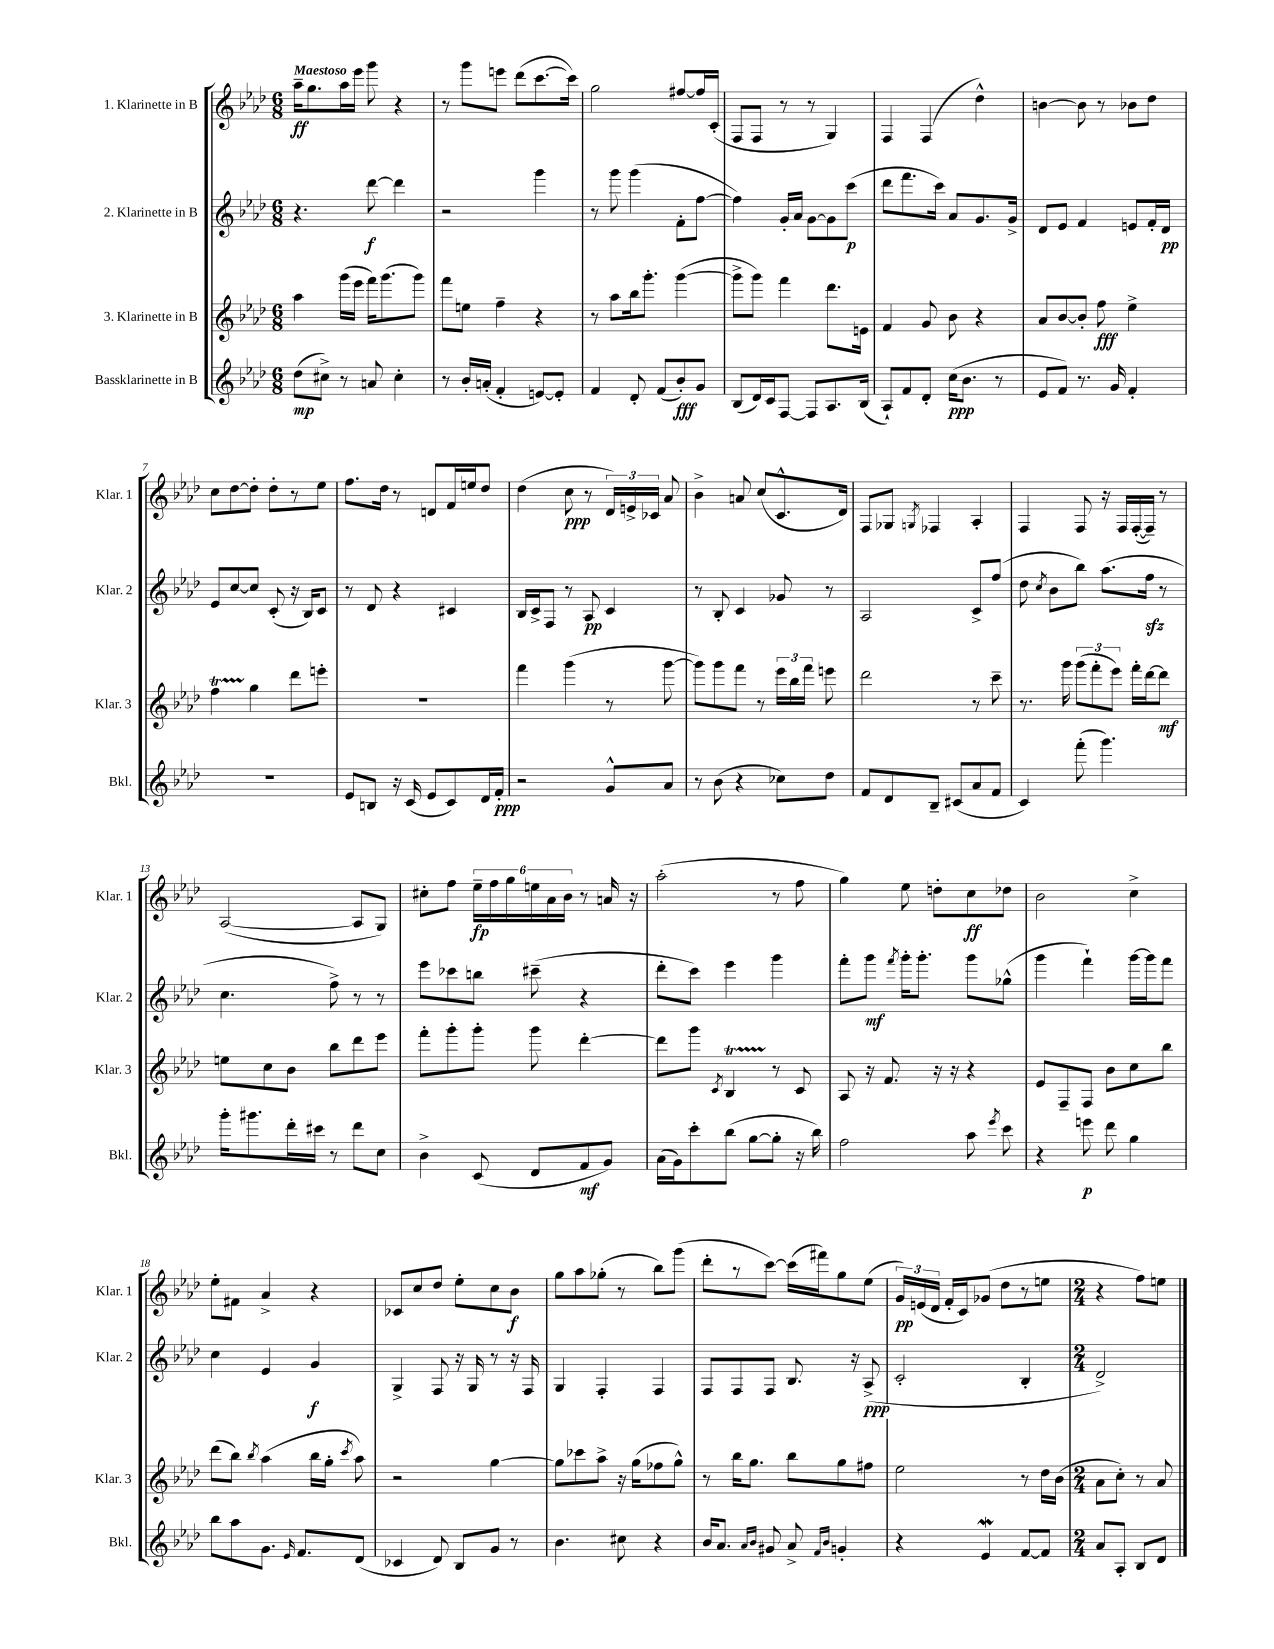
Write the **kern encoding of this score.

**kern	**kern	**kern	**kern
*staff4	*staff3	*staff2	*staff1
*clefG2	*clefG2	*clefG2	*clefG2
*k[b-e-a-d-]	*k[b-e-a-d-]	*k[b-e-a-d-]	*k[b-e-a-d-]
*M6/8	*M6/8	*M6/8	*M6/8
(8dd-	4aa-	4.r	16aa-~
.	.	.	8.gg
8cc#^)	.	.	.
8r	(16ggg	.	16aa-
.	16eee-	.	16eee-
8a	16fff)	[8ddd-	8ggg
.	(8.ggg	.	.
4cc#'	.	4ddd-]	4r
.	8ggg)	.	.
=	=	=	=
8r	8fff	2r	8r
16b-'	8ee	.	8ggg
(16a'	.	.	.
4f'	4ff~	.	8eee
.	.	.	(8ddd-
[8e)	4r	4ggg	[8.ccc
8e']	.	.	.
.	.	.	16ccc])
=	=	=	=
4f	8r	8r	2gg
.	8aa-	8ggg	.
8d-'	16bb-	(4ggg	.
.	8.ggg'	.	.
(8f	.	.	.
8b-')	([4ggg	8f'	[8ff#
8g	.	[8ff	16ff#]
.	.	.	(16c'
=	=	=	=
(8B-	8ggg^]	4ff])	8F
16d-)	8ggg)	.	8F
16c	.	.	.
[8F	4fff	16g'	8r
.	.	16a-	.
8F]	.	[8g	8r
8.A-	8.ddd-	8g]	4G)
.	.	(8ccc	.
(16B-	16e	.	.
=	=	=	=
8A-`)	4f	8ddd-	4F
8f	.	8.fff	.
8d-'	8g	.	(4F
.	.	16ccc)	.
(16cc	8b-	8a-	.
8.b-	.	.	.
.	4r	8.g	4dd-^^)
8r	.	.	.
.	.	16g^	.
=	=	=	=
8e-	8a-	8d-	[4b
8f)	[8b-	8e-	.
8.r	8b-']	4f	8b]
.	8ff	.	8r
16g	.	.	.
4f'	4ee-^	8e	8b-
.	.	16f'	8dd-
.	.	16d-	.
=	=	=	=
2.r	4ff	8e-	8cc
.	.	[8cc	[8dd-
.	4gg	8cc]	8dd-']
.	.	(8c'	8dd-'
.	8ddd-	16r	8r
.	.	16B-)	.
.	8eee'	8c	8ee-
=	=	=	=
8e-	2.r	8r	8.ff
8B	.	8d-	.
.	.	.	16dd-
16r	.	4r	8r
(16c	.	.	.
8e-	.	.	8d
8c)	.	4c#	16f
.	.	.	16ee
16d-	.	.	8dd-
16f'	.	.	.
=	=	=	=
2r	4fff	16B-	(4dd-
.	.	16c^	.
.	.	8F	.
.	(4ggg	8r	8cc
.	.	8A-	8r
8g^^	8r	4c	24d-)
.	.	.	24e^
.	.	.	24c-
8a-	[8ggg	.	8a-
=	=	=	=
8r	8ggg])	8r	4b-^
(8b-	8ggg	8B-'	.
4r	8fff	4c	8a
.	8r	.	(8cc
8cc-)	24eee-	8g-	8.c^^
.	24bb-	.	.
.	24fff	.	.
8dd-	8eee	8r	.
.	.	.	16d-)
=	=	=	=
8f	2ddd-	2A-	8F
8d-	.	.	8G-
.	.	.	8qG
8B-~	.	.	4F-
(8c#	.	.	.
8a-	8r	8c^	4A-'
8f	8ccc~	(8ff	.
=	=	=	=
4c)	8.r	8dd-	4F
.	.	8qcc	.
.	.	8b-	.
.	16ggg	.	.
(8fff'	(12ggg	8bb-)	8F
.	12fff'	.	.
4.ggg)	.	(8.aa-	16r
.	12eee-)	.	.
.	.	.	16F
.	16fff'	.	([16F'
.	[16ddd-	16ff	16F~])
.	8ddd-]	8r	8r
=	=	=	=
16ggg'	8ee	4.cc	([2A-
8.ggg#	.	.	.
.	8cc	.	.
16ddd-'	8b-	.	.
16ccc#	.	.	.
8r	8bb-	8ff^)	.
8ddd-	8ddd-	8r	8A-]
8cc	8eee-	8r	8G)
=	=	=	=
4b-^	8fff'	8eee-	8cc#'
.	8ggg'	8ccc-	8ff
(8c	8ggg'	8bb	24ee-~
.	.	.	24ff
.	.	.	24gg
8d-	8ggg	(8ccc#~	24ee
.	.	.	24a-
.	.	.	24b-
8f	[4ddd-'	4r	8r
8g)	.	.	16a
.	.	.	16r
=	=	=	=
(16a-	8ddd-]	8ddd-'	(2aa-'
16g)	.	.	.
8ccc'	8ggg	8ccc)	.
.	8qc	.	.
(8bb-	4B-	4eee-	.
[8gg	.	.	.
8gg']	8r	4ggg	8r
16r	8c	.	8ff
16bb-)	.	.	.
=	=	=	=
2ff	8A-	8fff'	4gg)
.	16r	8ggg	.
.	8.f	.	.
.	.	8qfff	.
.	.	16ggg'	8ee-
.	.	8.ggg'	.
.	16r	.	8dd'
.	16r	.	.
8aa-	4r	8ggg	8cc
8qeee-	.	.	.
8ccc	.	(8gg-^^	8dd-
=	=	=	=
4r	8e-	4ggg	2b-
.	8F~	.	.
8eee	8F	4fff`)	.
8ddd-	8b-	.	.
4gg	8cc	[16ggg	4cc^
.	.	16ggg]	.
.	8bb-	8fff	.
=	=	=	=
8bb-	(8ddd-	4cc	8ee-'
8aa-	8bb-)	.	8f#
.	8qbb-	.	.
8.g	(4aa-	4e-	4a-^
16qqe-	.	.	.
8.f	.	.	.
.	16bb-	4g	4r
.	16gg'	.	.
.	8qccc	.	.
(8d-	8aa-)	.	.
=	=	=	=
4c-	2r	4G^	8c-
.	.	.	8cc
8d-)	.	8F	8dd-
8B-	.	16r	8ee-'
.	.	16G	.
8g	[4gg	8r	8cc
8r	.	16r	8b-
.	.	16F	.
=	=	=	=
4.b-	8gg]	4G	8gg
.	8ccc-	.	8aa-
.	8aa-^	4F'	(8gg-'
8cc#	16r	.	8r
.	(16gg	.	.
4r	8ff-	4F	8bb-)
.	8gg^^)	.	(8ggg
=	=	=	=
16b-	8r	8F	8ddd-'
8.a-	.	.	.
.	16bb-	8F	8r
.	8.gg	.	.
16qqa-	.	.	.
16qqb-	.	.	.
8g#	.	8F	[8ccc)
8a-^	8bb-	8.B-	(16ccc]
.	.	.	16fff#)
16qqf	.	.	.
16qqb-	.	.	.
4g'	8gg	.	8gg
.	.	16r	.
.	8ff#	(8A-^	(8ee-
=	=	=	=
4r	2ee-	2c'	24g)
.	.	.	(24e
.	.	.	24d-
.	.	.	16f'
.	.	.	16c)
4e-	.	.	(8g-
.	.	.	8dd-
[8f	8r	4B-'	8r
8f]	16dd-	.	8ee
.	(16b-	.	.
=	=	=	=
*M2/4	*M2/4	*M2/4	*M2/4
8a-	8a-	2d-^)	4r
8A-'	8cc')	.	.
8B-	8r	.	8ff)
8d-	8a-	.	8ee
==	==	==	==
*-	*-	*-	*-
